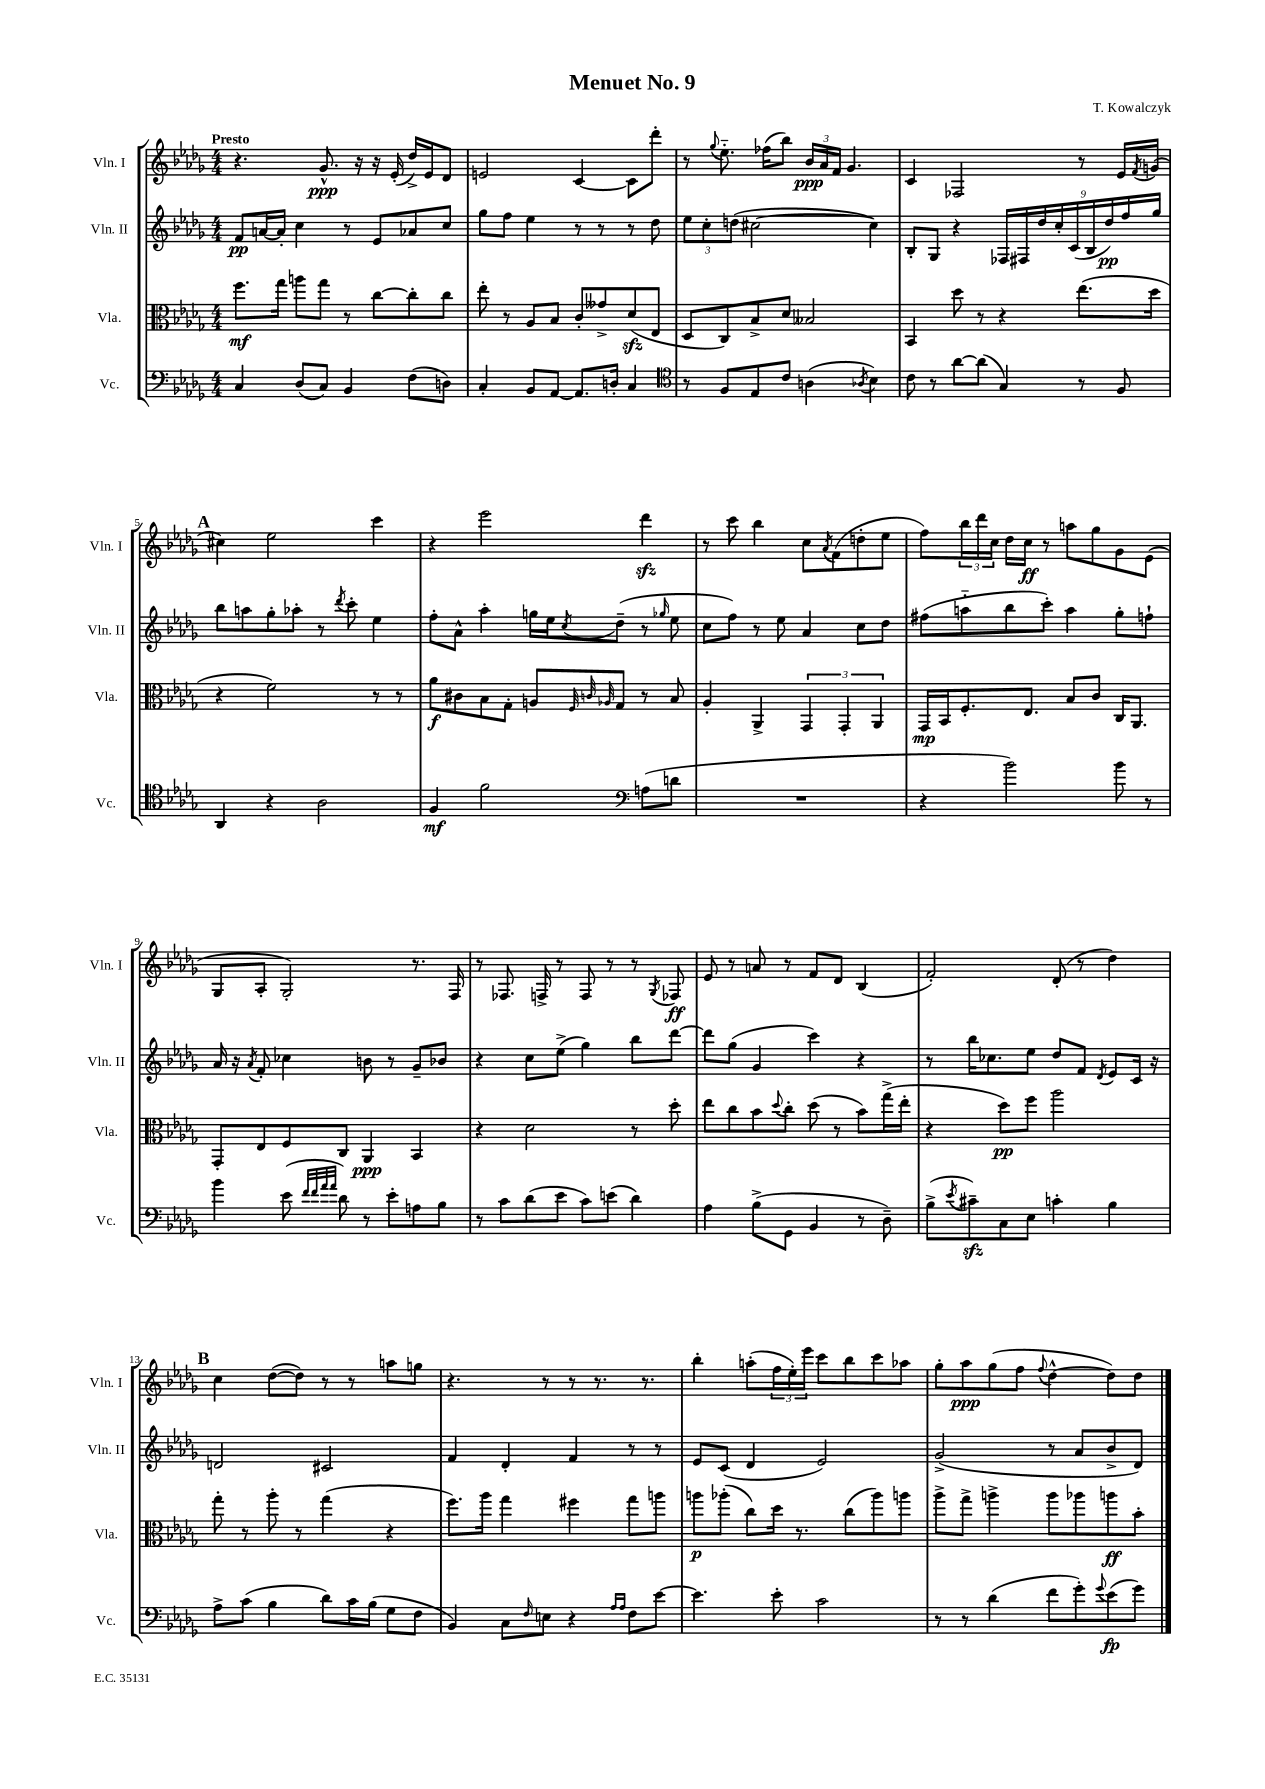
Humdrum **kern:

**kern	**kern	**kern	**kern
*staff4	*staff3	*staff2	*staff1
*clefF4	*clefC3	*clefG2	*clefG2
*k[b-e-a-d-g-]	*k[b-e-a-d-g-]	*k[b-e-a-d-g-]	*k[b-e-a-d-g-]
*M4/4	*M4/4	*M4/4	*M4/4
4C	8.ff	8f	4.r
.	.	[16a	.
.	16gg-	16a']	.
(8D-	8aa	4cc	.
8C)	8gg-	.	8.g-^^
4BB-	8r	8r	.
.	.	.	16r
.	[8cc	8e-	16r
.	.	.	(16e-'
(8F	8cc']	8a-	16dd-^)
.	.	.	16e-
8D)	8cc	8cc	8d-
=	=	=	=
4C'	8ee-'	8gg-	2e
.	8r	8ff	.
8BB-	8A-	4ee-	.
[8AA-	8B-	.	.
8.AA-]	8c'	8r	[4c
.	8g--^	8r	.
16D'	.	.	.
4C	(8d-	8r	8c]
.	8E-	8dd-	8ddd-'
=	=	=	=
*clefC4	*	*	*
8r	8D-	12ee-	8r
.	.	12cc'	.
.	.	.	8qqgg-
8F	8C)	.	8.ee-'~
.	.	(12dd	.
8E-	8B-^	[2cc#	.
.	.	.	(16ff-
8c	8d-	.	8bb-)
(4A	2B--	.	24b-
.	.	.	24a-
.	.	.	24f
.	.	.	4.g-
8qA-	.	.	.
4B-)	.	4cc#])	.
=	=	=	=
8c	4BB-	8B-'	4c
8r	.	8G-	.
[8a-	8dd-	4r	2F-
(8a-]	8r	.	.
4G-)	4r	18F-	.
.	.	18F#	.
.	.	18dd-	.
.	.	18cc'	.
.	.	(18c	.
8r	(8.ee-	.	8r
.	.	18B-	.
.	.	18dd-)	.
8F	.	.	16e-
.	.	18ff	.
.	.	.	8qf
.	16dd-	.	(16g
.	.	18gg-	.
=	=	=	=
4AA-	4r	8bb-	4cc#)
.	.	8aa	.
4r	2f)	8gg-'	2ee-
.	.	8aa-'	.
2A-	.	8r	.
.	.	8qddd-	.
.	.	8ccc'	.
.	8r	4ee-	4ccc
.	8r	.	.
=	=	=	=
4F	8a-	8ff'	4r
.	8c#	8a-^^	.
2f	8B-	4aa-'	2eee-
.	8G-'	.	.
.	8A	16gg	.
.	.	16ee-	.
.	32qqF	.	.
.	32qqc	.	.
.	32qqA-	8qcc	.
.	8G-	(8dd-~	.
*clefF4	*	*	*
(8A	8r	8r	4ddd-
.	.	16qqgg-	.
8d	8B-	8ee-	.
=	=	=	=
1r	4A-'	8cc	8r
.	.	8ff)	8ccc
.	4AA-^	8r	4bb-
.	.	8ee-	.
.	6GG-	4a-	8cc
.	.	.	8qa-
.	.	.	(8f
.	6GG-'	.	.
.	.	8cc	8dd'
.	6AA-	.	.
.	.	8dd-	8ee-
=	=	=	=
4r	16GG-	(8ff#	8ff)
.	16BB-	.	.
.	8.F'	8aa'~	24bb-
.	.	.	24ddd-
.	.	.	24cc
2b-)	.	8bb-	16dd-
.	8.E-	.	16cc
.	.	8ccc')	8r
.	8B-	4aa	8aa
.	8c	.	8gg-
8b-	16C	8gg-'	8g-
.	8.AA-	.	.
8r	.	8ff`	(8e-
=	=	=	=
4b-	8GG-'	16a-	8G-
.	.	16r	.
.	.	8qa-	.
.	8E-	8f'	8A-'
(8e-	8F	4cc-	2G-')
32qqf	.	.	.
32qqf	.	.	.
32qqa-	.	.	.
32qqa-	.	.	.
8d-)	8C	.	.
8r	4AA-	8b	.
8e-'	.	8r	.
8A	4BB-	8g-~	8.r
8B-	.	8b-	.
.	.	.	16F
=	=	=	=
8r	4r	4r	8r
8c	.	.	8.F-
(8d-	2d-	8cc	.
.	.	.	16F^
8e-	.	(8ee-^	8r
8c)	.	4gg-)	8F
(8e	.	.	8r
4d-)	8r	8bb-	8r
.	.	.	8qG-
.	8dd-'	[8ddd-	8F-
=	=	=	=
4A-	8ee-	8ddd-]	8e-
.	8cc	(8gg-	8r
(8B-^	8b-	4g-	8a
.	8qqdd-	.	.
8GG-	8cc'	.	8r
4BB-	(8dd-	4ccc)	8f
.	8r	.	8d-
8r	8b-)	4r	(4B-
8D-~)	(16gg-^	.	.
.	16ee-'	.	.
=	=	=	=
(8B-^	4r	8r	2f')
8qe-	.	.	.
8c#~)	.	16bb-	.
.	.	8.cc-	.
8C	8dd-)	.	.
8E-	8ff	8ee-	.
4c'	2aa-	8dd-	(8d-'
.	.	8f	8r
.	.	8qd-	.
4B-	.	8e-	4dd-)
.	.	16c	.
.	.	16r	.
=	=	=	=
8A-^	8gg-'	2d	4cc
(8c	8r	.	.
4B-	8aa-'	.	([8dd-
.	8r	.	8dd-])
8d-)	(4gg-	2c#	8r
16c	.	.	8r
(16B-	.	.	.
8G-	4r	.	8aa
8F	.	.	8gg
=	=	=	=
4BB-)	8.ff)	4f	4.r
.	16aa-	.	.
8C	4gg-	4d-'	.
16qqF	.	.	.
8E	.	.	8r
4r	4ff#	4f	8r
.	.	.	8.r
16qqA-	.	.	.
16qqA-	.	.	.
8F	8gg-	8r	.
.	.	.	8.r
[8e-	8aa	8r	.
=	=	=	=
4.e-]	8aa	8e-	4bb-'
.	(8aa-'	(8c	.
.	8cc)	4d-	(8aa'
8e-'	16dd-	.	24ff
.	.	.	24ee-')
.	8.r	.	.
.	.	.	24eee-
2c	.	2e-)	8ccc
.	(8cc	.	8bb-
.	8aa-)	.	8ccc
.	8aa	.	8aa-
=	=	=	=
8r	8aa-^	(2g-^	8gg-'
8r	8gg-^	.	8aa-
(4d-	4aa^	.	(8gg-
.	.	.	8ff
.	.	.	8qqff
8f	8aa	8r	[4dd-^^
8g-')	8aa-	8a-	.
8qqg-	.	.	.
(8e-	8aa	8b-^	8dd-])
8g-)	8b-'	8d-)	8dd-
==	==	==	==
*-	*-	*-	*-
